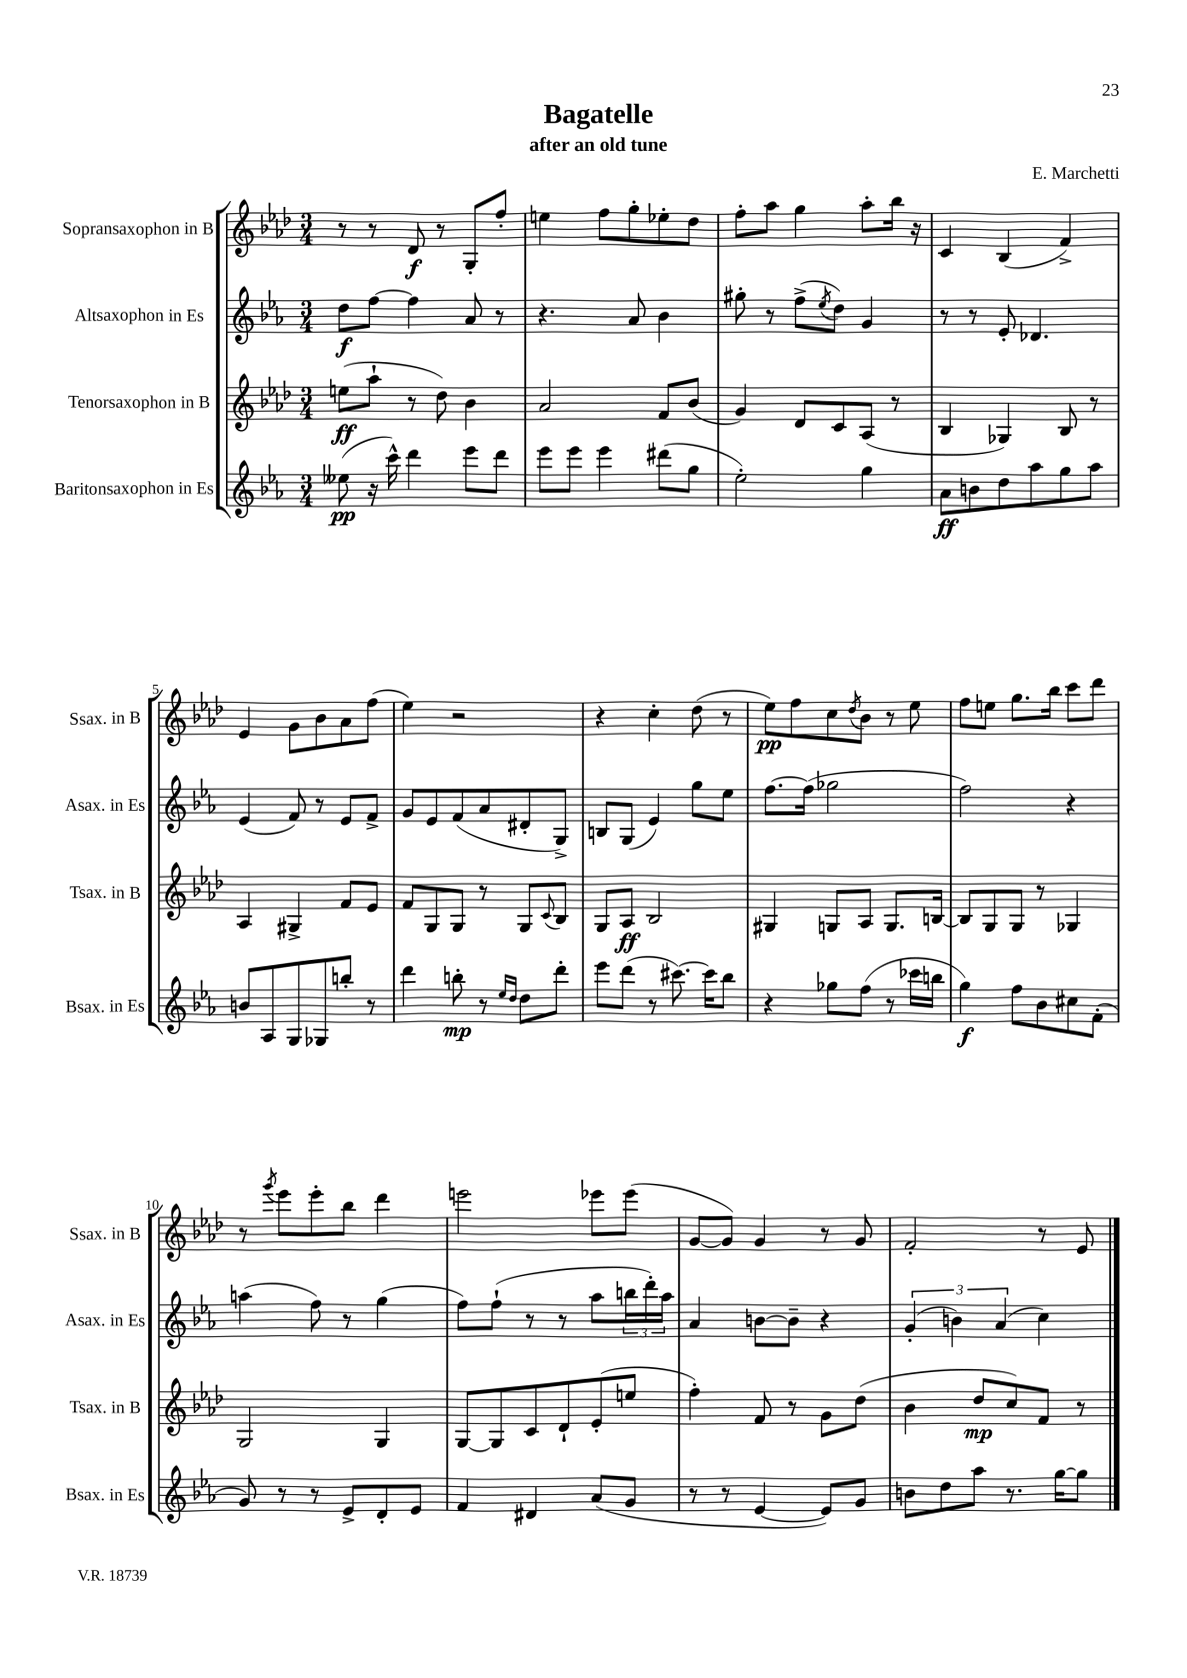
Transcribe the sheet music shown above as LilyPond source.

\header { title = "Bagatelle" composer = "E. Marchetti" subtitle = "after an old tune" }
<<
\new StaffGroup <<
\new Staff = "s0" \with { instrumentName = "Sopransaxophon in B" shortInstrumentName = "Ssax. in B" } {
    \clef treble \key aes \major \numericTimeSignature \time 3/4
    r8 r8 des'8\f r8 g8-. f''8-. |
    e''4 f''8 g''8-. ees''8-. des''8 |
    f''8-. aes''8 g''4 aes''8-. bes''16 r16 |
    c'4 bes4( f'4->) |
    ees'4 g'8 bes'8 aes'8 f''8( |
    ees''4) r2 |
    r4 c''4-. des''8( r8 |
    ees''8\pp) f''8 c''8 \acciaccatura { des''8 } bes'8 r8 ees''8 |
    f''8 e''8 g''8. bes''16 c'''8 des'''8 |
    r8 \acciaccatura { g'''8 } ees'''8 ees'''8-. bes''8 des'''4 |
    e'''2 ees'''8 ees'''8( |
    g'8~ g'8) g'4 r8 g'8 |
    f'2-. r8 ees'8 \bar "|." |
}
\new Staff = "s1" \with { instrumentName = "Altsaxophon in Es" shortInstrumentName = "Asax. in Es" } {
    \clef treble \key ees \major \numericTimeSignature \time 3/4
    d''8\f f''8~ f''4 aes'8 r8 |
    r4. aes'8 bes'4 |
    gis''8-. r8 f''8->( \acciaccatura { ees''8 } d''8) g'4 |
    r8 r8 ees'8-. des'4. |
    ees'4( f'8) r8 ees'8 f'8-> |
    g'8 ees'8 f'8( aes'8 dis'8-. g8->) |
    b8 g8( ees'4) g''8 ees''8 |
    f''8.~ f''16( ges''2 |
    f''2) r4 |
    a''4( f''8) r8 g''4( |
    f''8) f''8-!( r8 r8 aes''8 \tuplet 3/2 { b''16 d'''16-.) aes''16 } |
    aes'4 b'8~ b'8-- r4 |
    \tuplet 3/2 { g'4-.( b'4) aes'4( } c''4) \bar "|." |
}
\new Staff = "s2" \with { instrumentName = "Tenorsaxophon in B" shortInstrumentName = "Tsax. in B" } {
    \clef treble \key aes \major \numericTimeSignature \time 3/4
    e''8\ff( aes''8-! r8 des''8) bes'4 |
    aes'2 f'8 bes'8( |
    g'4) des'8 c'8 aes8( r8 |
    bes4 ges4) bes8 r8 |
    aes4 gis4-> f'8 ees'8 |
    f'8 g8 g8 r8 g8 \appoggiatura { c'8 } bes8 |
    g8 aes8\ff bes2 |
    gis4 g8 aes8 g8. b16~ |
    b8 g8 g8 r8 ges4 |
    g2 g4 |
    g8~ g8 c'8 des'8-! ees'8-.( e''8 |
    f''4-.) f'8 r8 g'8 des''8( |
    bes'4 des''8\mp c''8) f'8 r8 \bar "|." |
}
\new Staff = "s3" \with { instrumentName = "Baritonsaxophon in Es" shortInstrumentName = "Bsax. in Es" } {
    \clef treble \key ees \major \numericTimeSignature \time 3/4
    eeses''8\pp( r16 c'''16-^) d'''4 ees'''8 d'''8 |
    ees'''8 ees'''8 ees'''4 dis'''8( g''8 |
    ees''2-.) g''4 |
    aes'8\ff b'8 d''8 aes''8 g''8 aes''8 |
    b'8 aes8 g8 ges8 b''8-. r8 |
    d'''4 b''8-.\mp r8 \grace { ees''16 d''16 } d''8 d'''8-. |
    ees'''8 d'''8( r8 cis'''8.~) cis'''16 bes''8 |
    r4 ges''8 f''8( r8 ces'''16 b''16 |
    g''4\f) f''8 bes'8 cis''8 f'8-.( |
    g'8) r8 r8 ees'8-> d'8-. ees'8 |
    f'4 dis'4 aes'8( g'8 |
    r8 r8 ees'4~ ees'8) g'8 |
    b'8 d''8 aes''8 r8. g''16~ g''8 \bar "|." |
}
>>
>>
